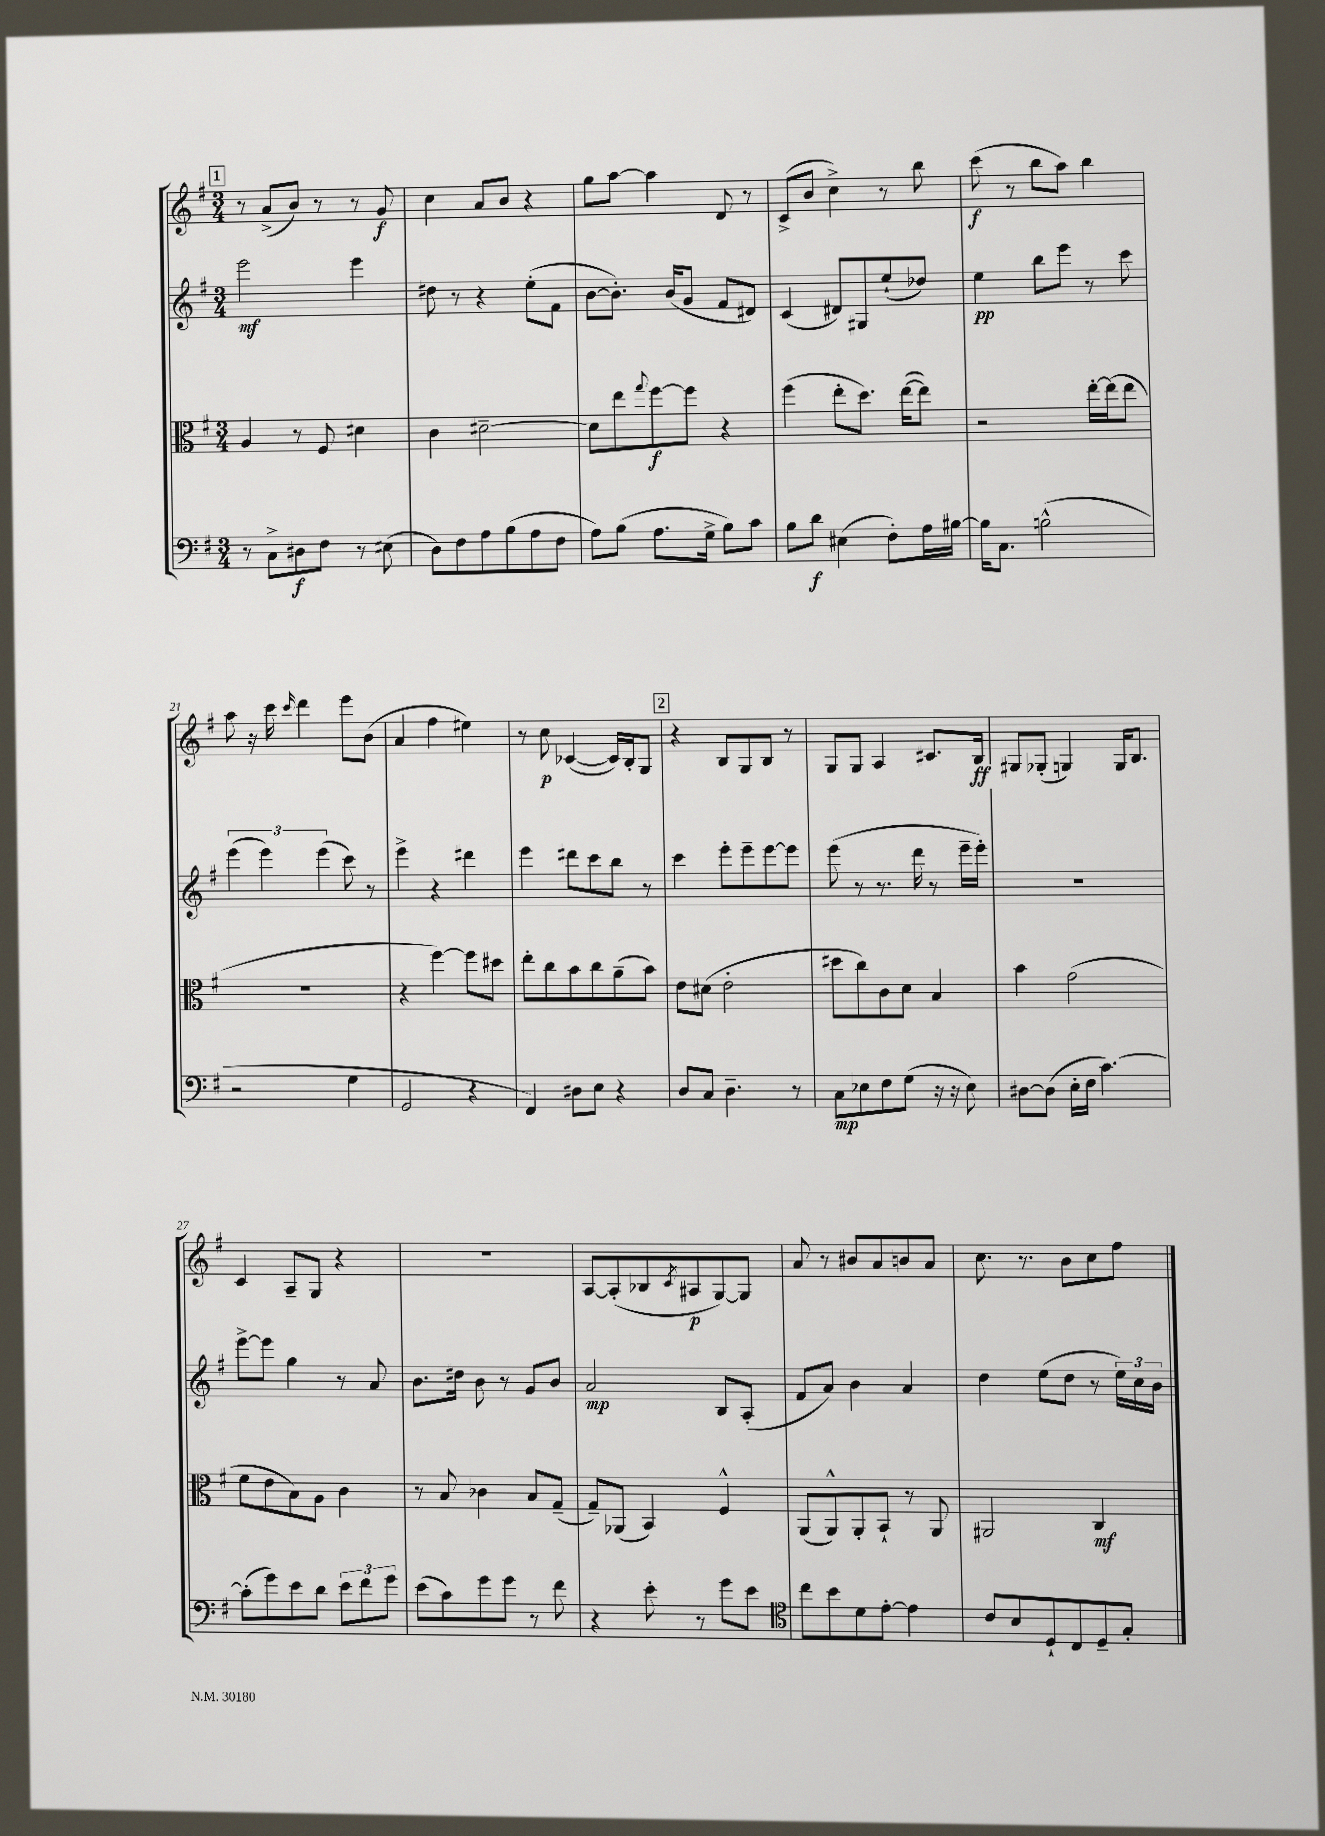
<<
\new StaffGroup <<
\new Staff = "s0" {
    \clef treble \key g \major \numericTimeSignature \time 3/4
    \mark \markup { \box "1" } r8 a'8->( b'8) r8 r8 g'8\f |
    c''4 a'8 b'8 r4 |
    g''8 a''8~ a''4 d'8 r8 |
    c'8->( b'8 c''4->) r8 b''8 |
    c'''8\f( r8 b''8 a''8) b''4 |
    a''8 r16 c'''16 \grace { c'''16 } d'''4 e'''8 b'8( |
    a'4 fis''4 eis''4) |
    r8 c''8\p ces'4~( ces'16) b16-. g8 |
    \mark \markup { \box "2" } r4 b8 g8 b8 r8 |
    g8 g8 a4 cis'8. b16\ff |
    gis8 ges8-.( g4) g16 b8. |
    c'4 a8-- g8 r4 |
    R2. |
    a8~ a8-.( bes8 \acciaccatura { c'8 } ais8\p g8~) g8 |
    a'8 r8 bis'8 a'8 b'8 a'8 |
    c''8. r8. b'8 c''8 fis''8 \bar "|." |
}
\new Staff = "s1" {
    \clef treble \key g \major \numericTimeSignature \time 3/4
    \mark \markup { \box "1" } e'''2\mf e'''4 |
    dis''8 r8 r4 e''8-.( fis'8 |
    b'8~ b'8.-.) b'16( g'8 fis'8 dis'8) |
    c'4( dis'8) gis8 e''8-!( des''8) |
    e''4\pp b''8 e'''8 r8 c'''8 |
    \tuplet 3/2 { e'''4( e'''4) e'''4( } c'''8) r8 |
    e'''4-> r4 dis'''4 |
    e'''4 dis'''8 c'''8 b''8 r8 |
    \mark \markup { \box "2" } c'''4 e'''8-. e'''8-- e'''8~ e'''8 |
    e'''8( r8 r8. d'''16 r8 e'''16-- e'''16-.) |
    R2. |
    e'''8~-> e'''8 g''4 r8 a'8 |
    b'8. dis''16 b'8 r8 g'8 b'8 |
    a'2\mp b8 a8-.( |
    fis'8 a'8) b'4 a'4 |
    d''4 e''8( d''8 r8 \tuplet 3/2 { e''16) c''16 b'16 } \bar "|." |
}
\new Staff = "s2" {
    \clef alto \key g \major \numericTimeSignature \time 3/4
    \mark \markup { \box "1" } a4 r8 fis8 dis'4 |
    c'4 dis'2~-- |
    dis'8 e''8 \appoggiatura { g''8 } fis''8~\f fis''8 r4 |
    fis''4( e''8-. d''8.) e''16~( e''8) |
    r2 e''16~-. e''16( e''8 |
    R2. |
    r4 fis''4~) fis''8 dis''8 |
    e''8-. c''8 b'8 c''8 a'8--( b'8) |
    \mark \markup { \box "2" } e'8 dis'8( e'2-. |
    dis''8 c''8) c'8 d'8 b4 |
    b'4 g'2( |
    fis'8 e'8 b8) a8 c'4 |
    r8 b8 ces'4 b8 g8--( |
    g8--) aes,8( b,4) fis4-^ |
    a,8( a,8-^) a,8-. b,8-! r8 a,8 |
    ais,2 c4\mf \bar "|." |
}
\new Staff = "s3" {
    \clef bass \key g \major \numericTimeSignature \time 3/4
    \mark \markup { \box "1" } r8 c8-> dis8\f fis8 r8 eis8( |
    d8) fis8 a8 b8( a8 fis8 |
    a8) b8( a8. g16-> b8) c'8 |
    b8 d'8\f eis4( fis8-.) a16 bis16~ |
    bis16 c8. b2-^( |
    r2 g4 |
    g,2 r4 |
    fis,4) dis8 e8 r4 |
    \mark \markup { \box "2" } d8 c8 d4.-- r8 |
    c8\mp ees8 fis8 g8( r16 r16 ees8) |
    dis8~ dis8( e16-. fis16 c'4.~) |
    c'8-.( g'8) e'8 d'8 \tuplet 3/2 { e'8 fis'8 g'8 } |
    e'8( c'8) g'8 g'8 r8 fis'8 |
    r4 e'8-. r8 g'8 e'8 |
    \clef tenor c''8 b'8 d'8 e'8~-. e'4 |
    c'8 b8 d8-! c8 d8-- g8-. \bar "|." |
}
>>
>>
\layout { \context { \Score currentBarNumber = #16 } }
